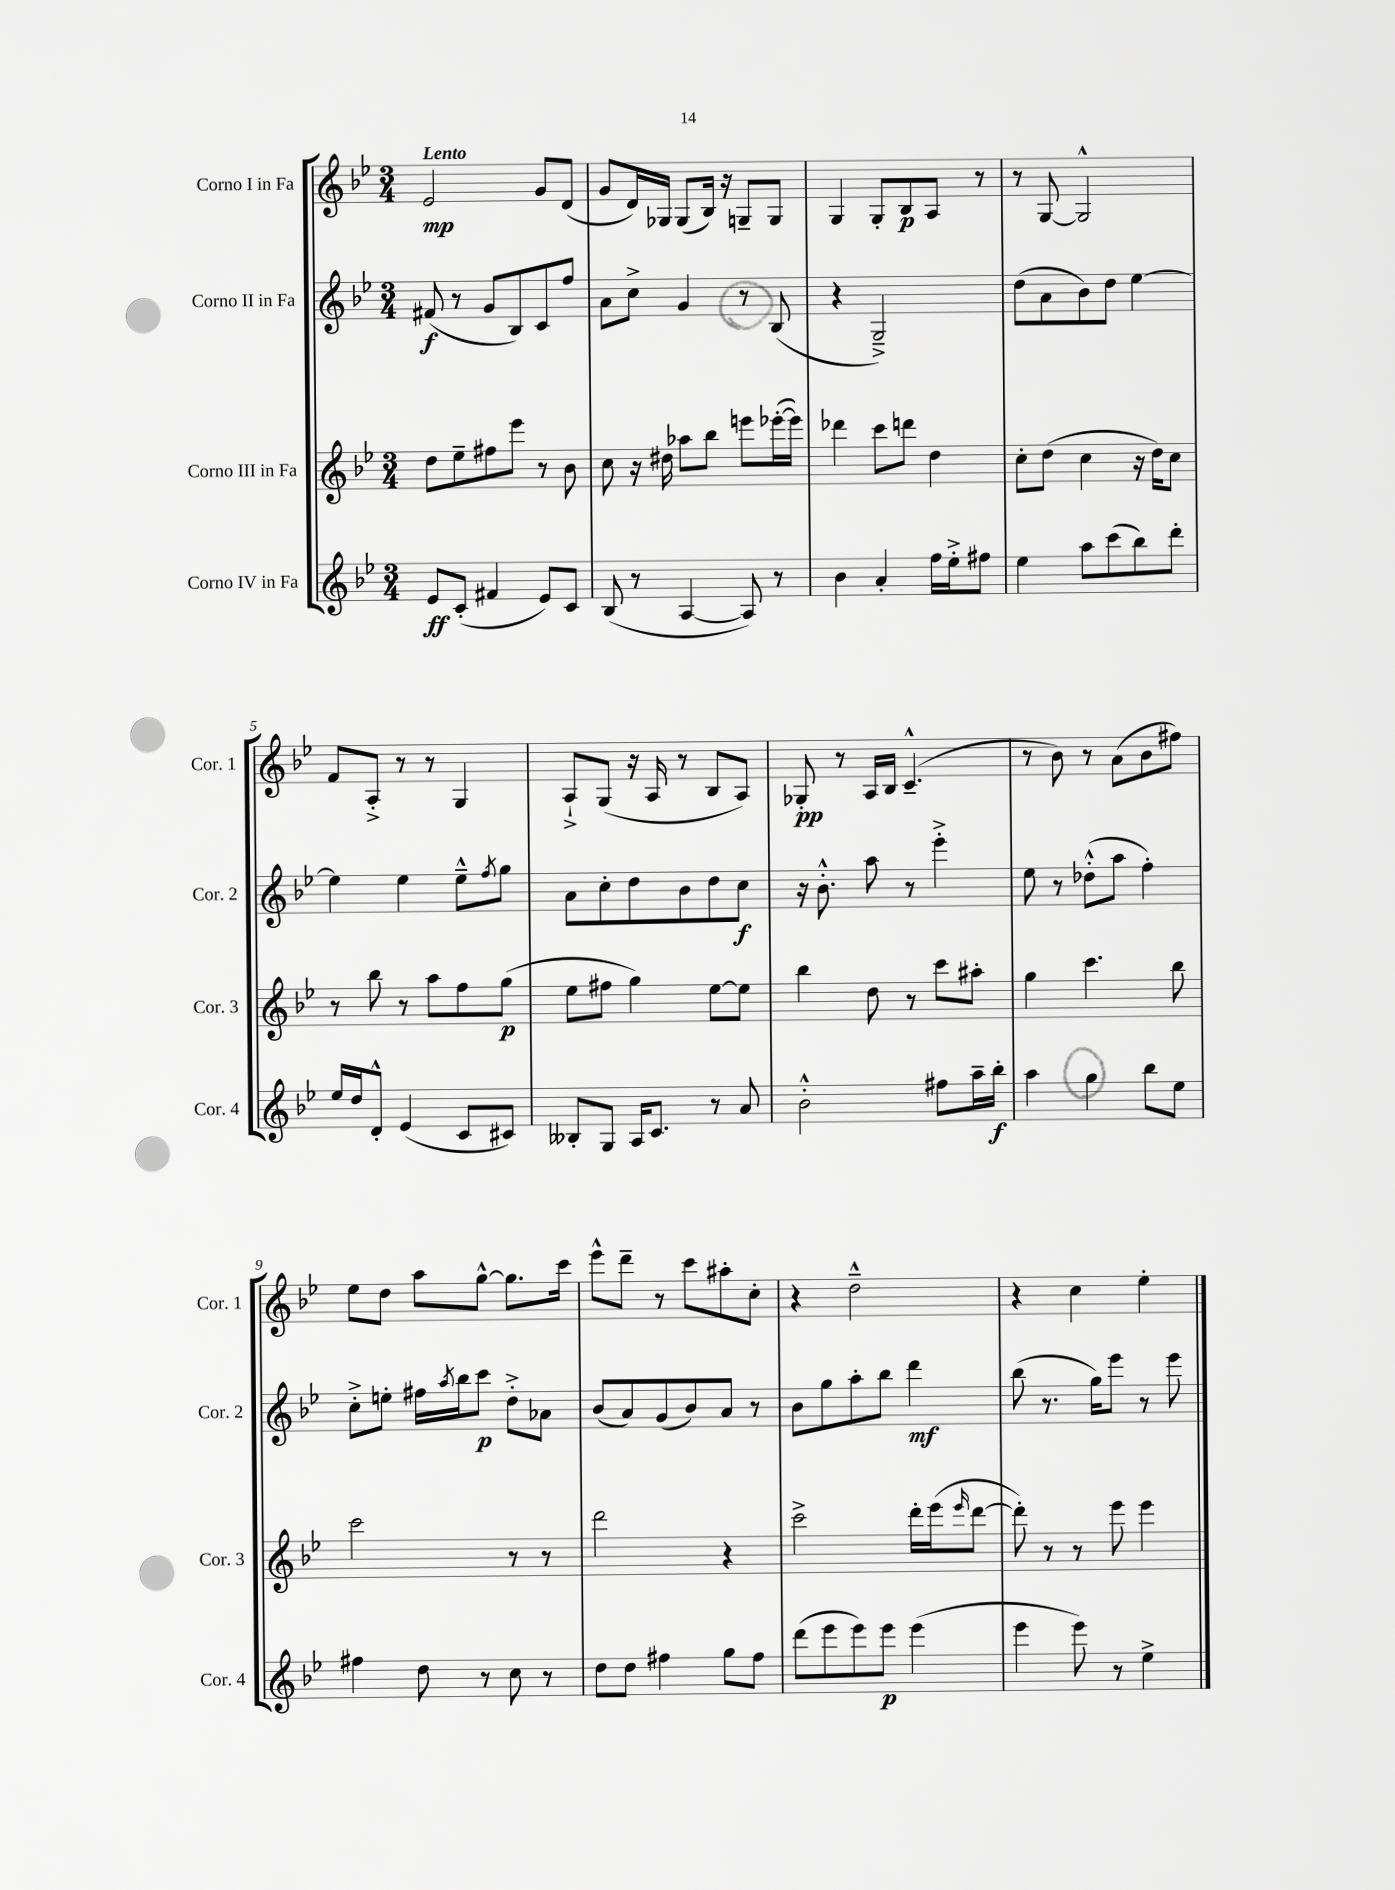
<<
\new StaffGroup <<
\new Staff = "s0" \with { instrumentName = "Corno I in Fa" shortInstrumentName = "Cor. 1" } {
    \clef treble \key bes \major \numericTimeSignature \time 3/4 \tempo "Lento"
    ees'2\mp g'8 d'8( |
    g'8 d'16) ges16 ges8( bes16) r16 g8-- g8 |
    g4 g8-. bes8\p a8 r8 |
    r8 g8~ g2-^ |
    f'8 a8-.-> r8 r8 g4 |
    a8-!-> g8( r16 a16 r8 bes8 a8) |
    ges8-.\pp r8 a16 bes16 c'4.---^( |
    r8 bes'8) r8 a'8( bes'8 fis''8) |
    ees''8 d''8 a''8 g''8~-^ g''8. c'''16 |
    ees'''8-^ d'''8-- r8 c'''8 ais''8-. c''8-. |
    r4 d''2---^ |
    r4 c''4 ees''4-. \bar "|." |
}
\new Staff = "s1" \with { instrumentName = "Corno II in Fa" shortInstrumentName = "Cor. 2" } {
    \clef treble \key bes \major \numericTimeSignature \time 3/4
    fis'8\f( r8 g'8 bes8) c'8 f''8 |
    a'8 c''8-> g'4 r8 bes8( |
    r4 g2--->) |
    d''8( a'8 bes'8) d''8 ees''4~ |
    ees''4 ees''4 ees''8---^ \acciaccatura { f''8 } g''8 |
    a'8 c''8-. d''8 bes'8 d''8 c''8\f |
    r16 bes'8.-.-^ a''8 r8 ees'''4-.-> |
    ees''8 r8 des''8-.-^( a''8 f''4-.) |
    c''8-.-> e''8-. fis''16 \acciaccatura { a''8 } bes''16 c'''8\p d''8-.-> aes'8 |
    bes'8( a'8) g'8( bes'8) a'8 r8 |
    bes'8 g''8 a''8-. bes''8 d'''4\mf |
    bes''8( r8. g''16) ees'''8 r8 ees'''8 \bar "|." |
}
\new Staff = "s2" \with { instrumentName = "Corno III in Fa" shortInstrumentName = "Cor. 3" } {
    \clef treble \key bes \major \numericTimeSignature \time 3/4
    d''8 ees''8-- fis''8 ees'''8 r8 bes'8 |
    c''8 r16 dis''16 aes''8 bes''8 e'''8 ees'''16~-.( ees'''16) |
    des'''4 c'''8 d'''8 d''4 |
    c''8-. d''8( c''4 r16 d''16) c''8 |
    r8 bes''8 r8 a''8 f''8 g''8\p( |
    ees''8 fis''8 g''4) ees''8~ ees''8 |
    bes''4 d''8 r8 c'''8 ais''8-. |
    g''4 c'''4. bes''8 |
    c'''2 r8 r8 |
    d'''2 r4 |
    c'''2-> d'''16-. ees'''16( \grace { ees'''16 } d'''8~ |
    d'''8-.) r8 r8 ees'''8 ees'''4 \bar "|." |
}
\new Staff = "s3" \with { instrumentName = "Corno IV in Fa" shortInstrumentName = "Cor. 4" } {
    \clef treble \key bes \major \numericTimeSignature \time 3/4
    ees'8\ff c'8-.( fis'4 ees'8) c'8 |
    bes8( r8 a4~ a8) r8 |
    bes'4 a'4-. f''16 ees''16-.-> fis''8 |
    ees''4 a''8 c'''8( bes''8) d'''8-. |
    ees''16 d''16 d'8-.-^ ees'4( c'8 cis'8) |
    beses8-. g8 a16 c'8. r8 a'8 |
    bes'2-.-^ fis''8 a''16-- bes''16-.\f |
    a''4 g''4 bes''8 ees''8 |
    fis''4 d''8 r8 c''8 r8 |
    d''8 d''8 fis''4 g''8 fis''8 |
    d'''8( ees'''8 ees'''8) ees'''8\p ees'''4( |
    ees'''4 ees'''8) r8 ees''4-> \bar "|." |
}
>>
>>
